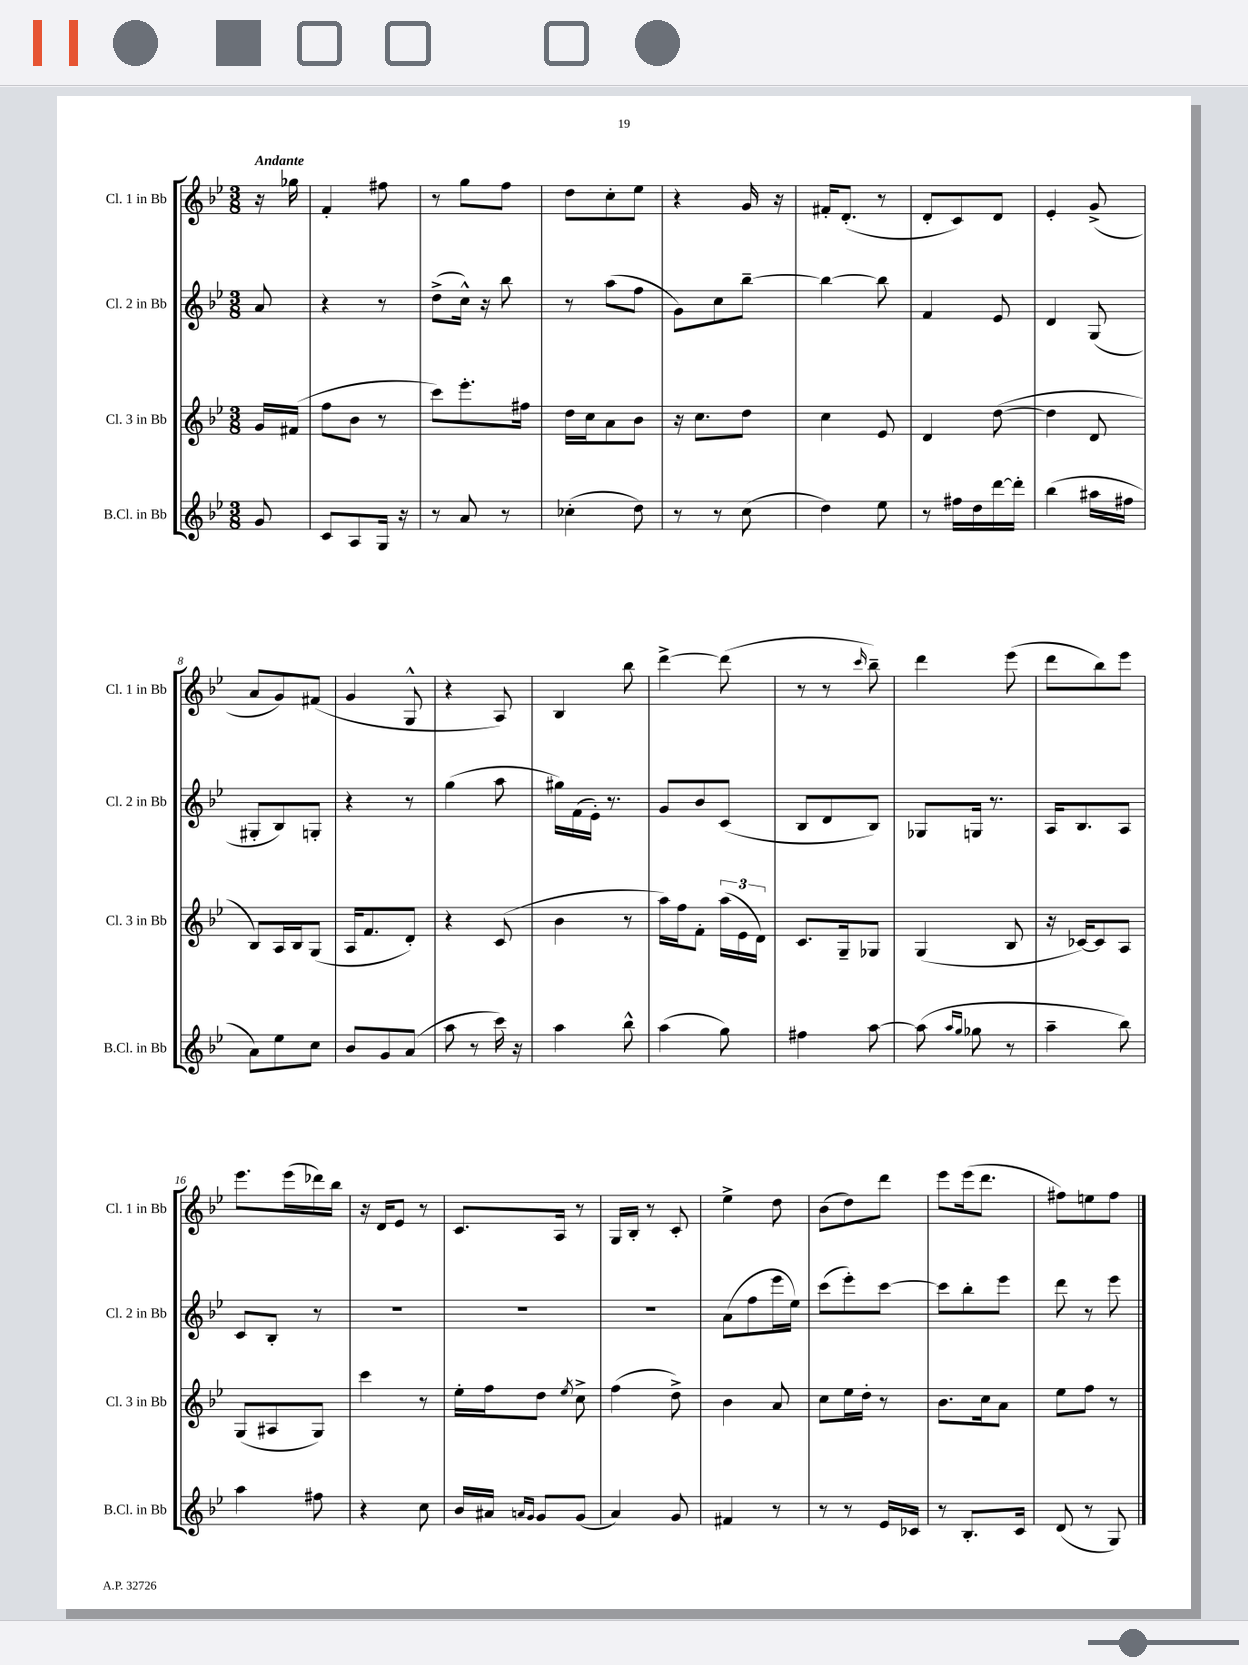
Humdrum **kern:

**kern	**kern	**kern	**kern
*staff4	*staff3	*staff2	*staff1
*clefG2	*clefG2	*clefG2	*clefG2
*k[b-e-]	*k[b-e-]	*k[b-e-]	*k[b-e-]
*M3/8	*M3/8	*M3/8	*M3/8
8g/	16g/LL	8a/	16r
.	(16f#/JJ	.	16gg-\
=	=	=	=
8c/L	8ff\L	4r	4f'/
8A/	8b-\J	.	.
16G/Jk	8r	8r	8ff#\
16r	.	.	.
=	=	=	=
8r	8ccc\L)	(8dd^\L	8r
8a/	8.eee-'\	16cc^^\Jk)	8gg\L
.	.	16r	.
8r	.	8bb-\	8ff\J
.	16ff#\Jk	.	.
=	=	=	=
(4cc-'\	16dd\LL	8r	8dd\L
.	16cc\J	.	.
.	8a\	(8aa\L	8cc'\
8dd\)	8b-\J	8ff\J	8ee-\J
=	=	=	=
8r	16r	8g\L)	4r
.	8.cc\L	.	.
8r	.	8cc\	.
(8cc\	8dd\J	[8bb-~\J	16g/
.	.	.	16r
=	=	=	=
4dd\)	4cc\	4bb-\_	16f#'/LK
.	.	.	(8.d'/J
8ee-\	8e-/	8bb-\]	8r
=	=	=	=
8r	4d/	4f/	8d'/L
16ff#\LL	.	.	8c/)
16dd\	.	.	.
[16ddd\	([8dd\	8e-/	8d/J
16ddd'\]JJ	.	.	.
=	=	=	=
(4bb-\	4dd\]	4d/	4e-'/
16aa#\LL	8d/	(8G/	(8g^/
16ff#\JJ	.	.	.
=	=	=	=
8a\L)	8B-/L)	8G#'/L	8a/L
8ee-\	16A/L	8B-/)	8g/)
.	16B-/J	.	.
8cc\J	(8G/J	8G'/J	(8f#/J
=	=	=	=
8b-/L	16A/LK	4r	4g/
.	8.f/	.	.
8g/	.	.	.
(8a/J	8d'/J)	8r	8G^^/
=	=	=	=
8aa\	4r	(4gg\	4r
8r	.	.	.
16ccc\)	(8c/	8aa\	8A/)
16r	.	.	.
=	=	=	=
4aa\	4b-\	16gg#\LL)	4B-/
.	.	(16f\	.
.	.	16e-'\JJ)	.
.	.	8.r	.
8bb-^^\	8r	.	8bb-\
=	=	=	=
(4aa\	16aa\LL)	8g/L	[4ddd^\
.	16ff\J	.	.
.	8f'\J	8b-/	.
8gg\)	(24aa\LL	(8c/J	(8ddd\]
.	24e-\	.	.
.	24d\JJ)	.	.
=	=	=	=
4ff#\	8.c/L	8B-/L	8r
.	.	8d/	8r
.	16G~/k	.	.
.	.	.	16qqccc/
[8aa\	8G-/J	8B-/J)	8bb-~\)
=	=	=	=
(8aa\]	(4G/	8G-/L	4ddd\
16qqaa/LL	.	.	.
16qqgg/JJ	.	.	.
8gg-\	.	16G/Jk	.
.	.	8.r	.
8r	8B-/	.	(8eee-\
=	=	=	=
4aa~\	16r	16A/LK	8ddd\L
.	[16c-/LK)	8.B-/	.
.	8c-/]	.	8bb-\)
8bb-\)	8A/J	8A/J	8eee-\J
=	=	=	=
4aa\	(8G/L	8c/L	8.eee-\L
.	8A#/	8B-'/J	.
.	.	.	(16eee-\L
8ff#\	8G/J)	8r	16ddd-\)
.	.	.	16bb-\JJ
=	=	=	=
4r	4ccc\	4.r	16r
.	.	.	16d/LK
.	.	.	8e-/J
8cc\	8r	.	8r
=	=	=	=
16b-/LL	16ee-'\LL	4.r	8.c/L
16a#/JJ	16ff\J	.	.
16qqa/LL	.	.	.
16qqg/JJ	.	.	.
8g/L	8dd\J	.	.
.	.	.	16A/Jk
.	8qee-/	.	.
(8g/J	8cc^\	.	8r
=	=	=	=
4a/)	(4ff\	4.r	16G/LL
.	.	.	16B-'/JJ
.	.	.	8r
8g/	8dd^\)	.	8c'/
=	=	=	=
4f#/	4b-\	(8a\L	4ee-^\
.	.	8ff\	.
8r	8a/	16eee-\L	8dd\
.	.	16ee-\JJ)	.
=	=	=	=
8r	8cc\L	(8ccc\L	(8b-\L
8r	16ee-\L	8eee-'\)	8dd\)
.	16dd'\JJ	.	.
16e-/LL	8r	[8ccc\J	8ddd\J
16c-/JJ	.	.	.
=	=	=	=
8r	8.b-\L	8ccc\]L	8eee-\L
8.B-'/L	.	8bb-'\	(16eee-\k
.	16cc\k	.	8.ddd\J
.	8a\J	8eee-\J	.
16c/Jk	.	.	.
=	=	=	=
(8d/	8ee-\L	8ddd\	8ff#\L)
8r	8ff\J	8r	8ee\
8G/)	8r	8eee-\	8ff#\J
==	==	==	==
*-	*-	*-	*-
